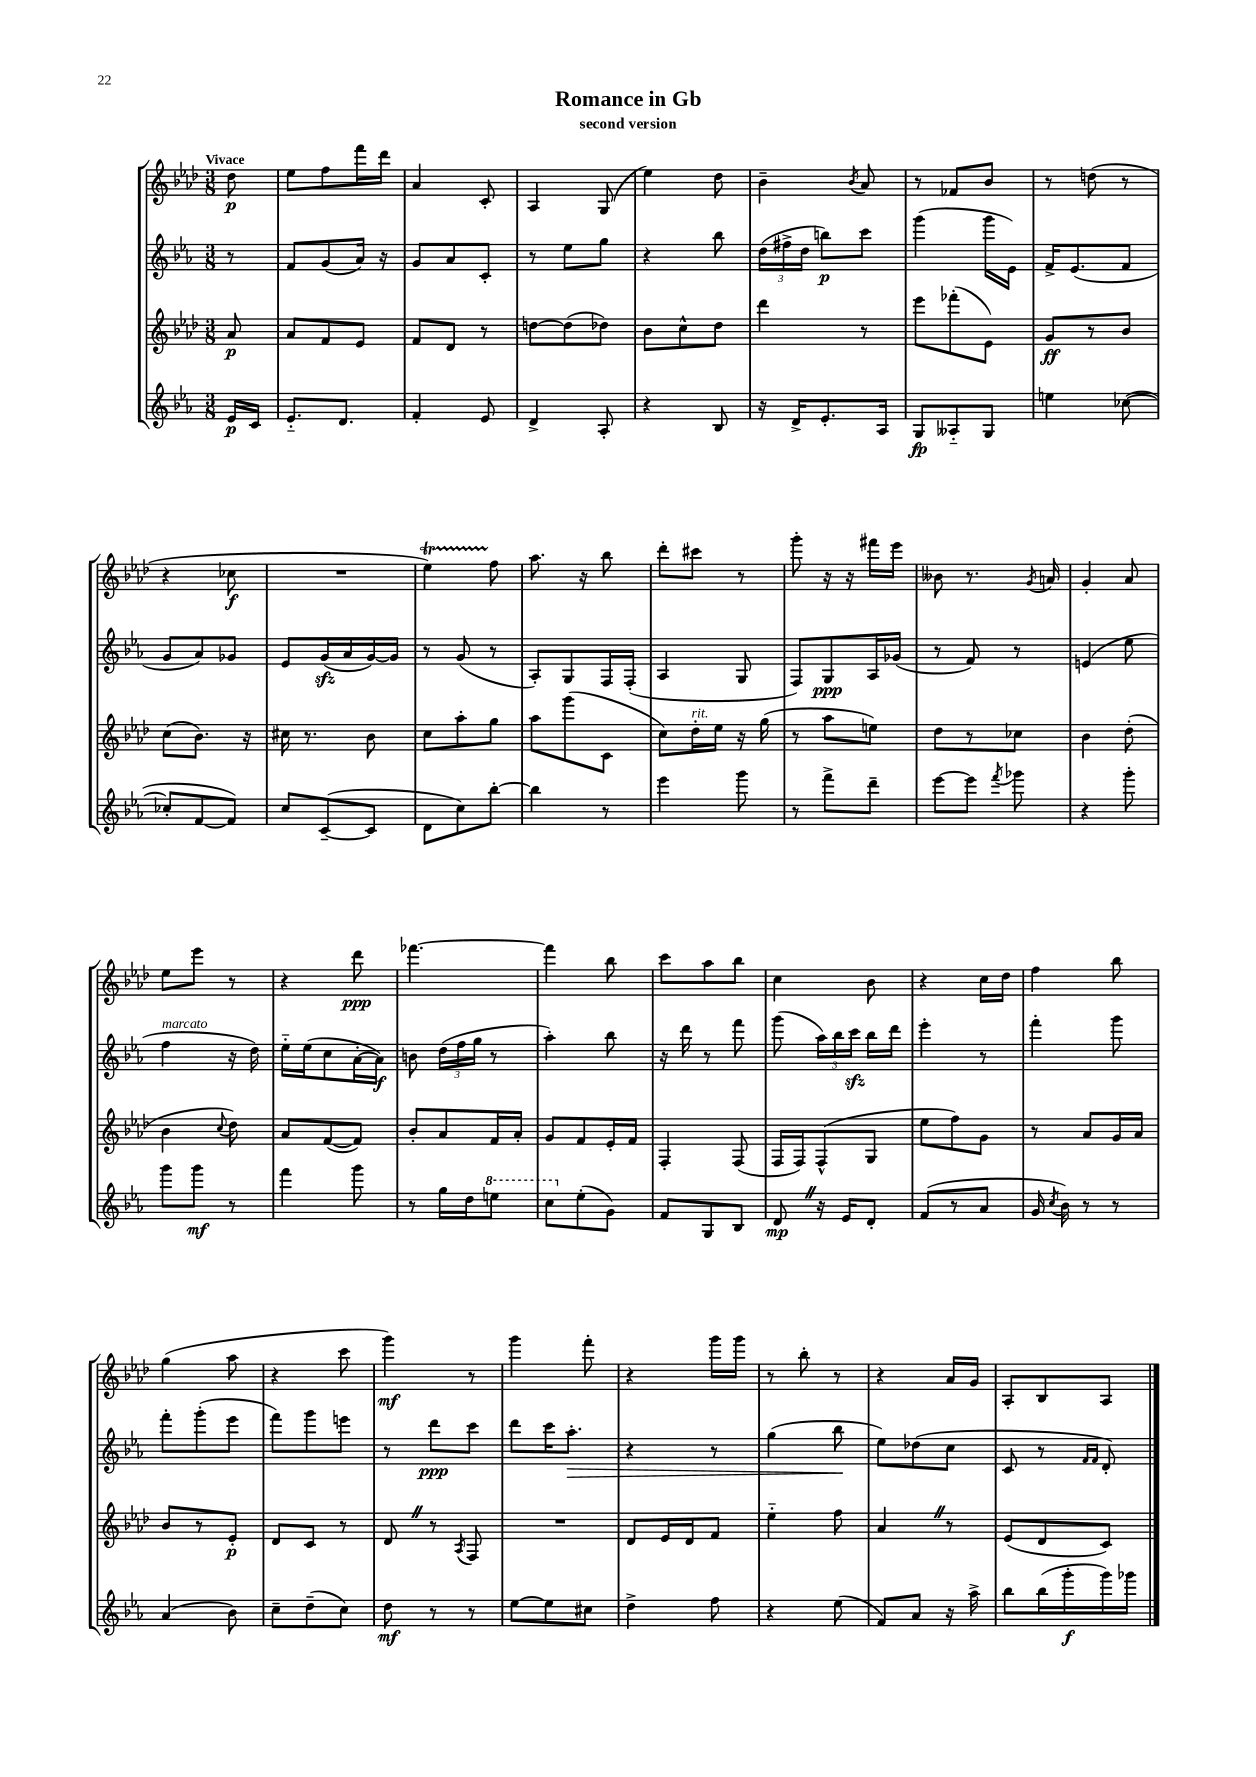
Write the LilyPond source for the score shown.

\header { title = "Romance in Gb" subtitle = "second version" }
<<
\new StaffGroup <<
\new Staff = "s0" {
    \clef treble \key aes \major \numericTimeSignature \time 3/8 \partial 8 \tempo "Vivace"
    \autoBeamOff des''8\p |
    ees''8[ f''8 f'''16 des'''16] |
    aes'4 c'8-. |
    aes4 g8( |
    ees''4) des''8 |
    bes'4-- \acciaccatura { bes'8 } aes'8 |
    r8 fes'8[ bes'8] |
    r8 d''8( r8 |
    r4 ces''8\f |
    R4. |
    ees''4\startTrillSpan) f''8\stopTrillSpan |
    aes''8. r16 bes''8 |
    des'''8[-. cis'''8] r8 |
    g'''8-. r16 r16 fis'''16[ ees'''16] |
    beses'8 r8. \acciaccatura { g'8 } a'16 |
    g'4-. aes'8 |
    ees''8[ ees'''8] r8 |
    r4 des'''8\ppp |
    fes'''4.~ |
    fes'''4 bes''8 |
    c'''8[ aes''8 bes''8] |
    c''4 bes'8 |
    r4 c''16[ des''16] |
    f''4 bes''8 |
    g''4( aes''8 |
    r4 c'''8 |
    g'''4\mf) r8 |
    g'''4 f'''8-. |
    r4 g'''16[ g'''16] |
    r8 bes''8-. r8 |
    r4 aes'16[ g'16] |
    aes8[-. bes8 aes8] \bar "|." |
}
\new Staff = "s1" {
    \clef treble \key ees \major \numericTimeSignature \time 3/8 \partial 8
    \autoBeamOff r8 |
    f'8[ g'8( aes'16]) r16 |
    g'8[ aes'8 c'8]-. |
    r8 ees''8[ g''8] |
    r4 bes''8 |
    \tuplet 3/2 { d''16[( fis''16-> d''16] } b''8[\p) c'''8] |
    g'''4( g'''16[ ees'16]) |
    f'16[-> ees'8.( f'8] |
    g'8[ aes'8) ges'8] |
    ees'8[ g'16\sfz( aes'16 g'16~) g'16] |
    r8 g'8( r8 |
    aes8[-.) g8 f16 f16]-.( |
    aes4 g8 |
    f8[) g8\ppp aes16 ges'16]( |
    r8 f'8) r8 |
    e'4( ees''8 |
    f''4^\markup { \italic "marcato" } r16 d''16) |
    ees''16[-_ ees''16( c''8 aes'16~-. aes'16]\f) |
    b'8 \tuplet 3/2 { d''16[( f''16 g''16] } r8 |
    aes''4-.) bes''8 |
    r16 d'''16 r8 f'''8 |
    g'''8( \tuplet 3/2 { aes''16[) bes''16 c'''16]\sfz } bes''16[ d'''16] |
    ees'''4-. r8 |
    f'''4-. g'''8 |
    f'''8[-. g'''8-.( ees'''8] |
    f'''8[) g'''8 e'''8] |
    r8 d'''8[\ppp c'''8] |
    d'''8[ c'''16 aes''8.]-.\> |
    r4 r8 |
    g''4( bes''8\! |
    ees''8[) des''8( c''8] |
    c'8 r8 \grace { f'16[ f'16] } d'8-.) \bar "|." |
}
\new Staff = "s2" {
    \clef treble \key aes \major \numericTimeSignature \time 3/8 \partial 8
    \autoBeamOff aes'8\p |
    aes'8[ f'8 ees'8] |
    f'8[ des'8] r8 |
    d''8[~ d''8( des''8]) |
    bes'8[ c''8-^ des''8] |
    des'''4 r8 |
    ees'''8[ fes'''8-.( ees'8]) |
    g'8[\ff r8 bes'8] |
    c''8[( bes'8.]) r16 |
    cis''16 r8. bes'8 |
    c''8[ aes''8-. g''8] |
    aes''8[ g'''8( c'8] |
    c''8[) des''16-.^\markup { \italic "rit." } ees''16] r16 g''16( |
    r8 aes''8[ e''8]) |
    des''8[ r8 ces''8] |
    bes'4 des''8-.( |
    bes'4 \appoggiatura { c''8 } des''8) |
    aes'8[ f'8~( f'8]) |
    bes'8[-. aes'8 f'16 aes'16]-. |
    g'8[ f'8 ees'16-. f'16] |
    f4-. f8( |
    f16[ f16) f8-^( g8] |
    ees''8[ f''8) g'8] |
    r8 aes'8[ g'16 aes'16] |
    bes'8[ r8 ees'8]-.\p |
    des'8[ c'8] r8 |
    des'8 \once \override BreathingSign.text = \markup { \musicglyph "scripts.caesura.straight" } \breathe r8 \acciaccatura { aes8 } f8 |
    R4. |
    des'8[ ees'16 des'16 f'8] |
    ees''4-_ f''8 |
    aes'4 \once \override BreathingSign.text = \markup { \musicglyph "scripts.caesura.straight" } \breathe r8 |
    ees'8[( des'8 c'8]) \bar "|." |
}
\new Staff = "s3" {
    \clef treble \key ees \major \numericTimeSignature \time 3/8 \partial 8
    \autoBeamOff ees'16[\p c'16] |
    ees'8.[-_ d'8.] |
    f'4-. ees'8 |
    d'4-> aes8-. |
    r4 bes8 |
    r16 d'16[-> ees'8.-. aes16] |
    g8[\fp aeses8-_ g8] |
    e''4 ces''8~( |
    ces''8[-. f'8~ f'8]) |
    c''8[ c'8~--( c'8] |
    d'8[ c''8) bes''8]~-. |
    bes''4 r8 |
    ees'''4 g'''8 |
    r8 f'''8[-> d'''8]-- |
    ees'''8[~ ees'''8] \acciaccatura { f'''8 } ges'''8 |
    r4 g'''8-. |
    g'''8[ g'''8]\mf r8 |
    f'''4 g'''8 |
    r8 g''16[ d''16 \ottava #1 e'''8] |
    c'''8[ \ottava #0 ees''8-.( g'8]) |
    f'8[ g8 bes8] |
    d'8\mp \once \override BreathingSign.text = \markup { \musicglyph "scripts.caesura.straight" } \breathe r16 ees'16[ d'8]-. |
    f'8[( r8 aes'8] |
    g'16 \acciaccatura { c''8 } bes'16) r8 r8 |
    aes'4( bes'8) |
    c''8[-- d''8--( c''8]) |
    d''8\mf r8 r8 |
    ees''8[~ ees''8 cis''8] |
    d''4-> f''8 |
    r4 ees''8( |
    f'8[) aes'8] r16 aes''16-> |
    bes''8[ bes''16( g'''16-.\f g'''16) ges'''16] \bar "|." |
}
>>
>>
\layout { \context { \Score \remove "Bar_number_engraver" } }
